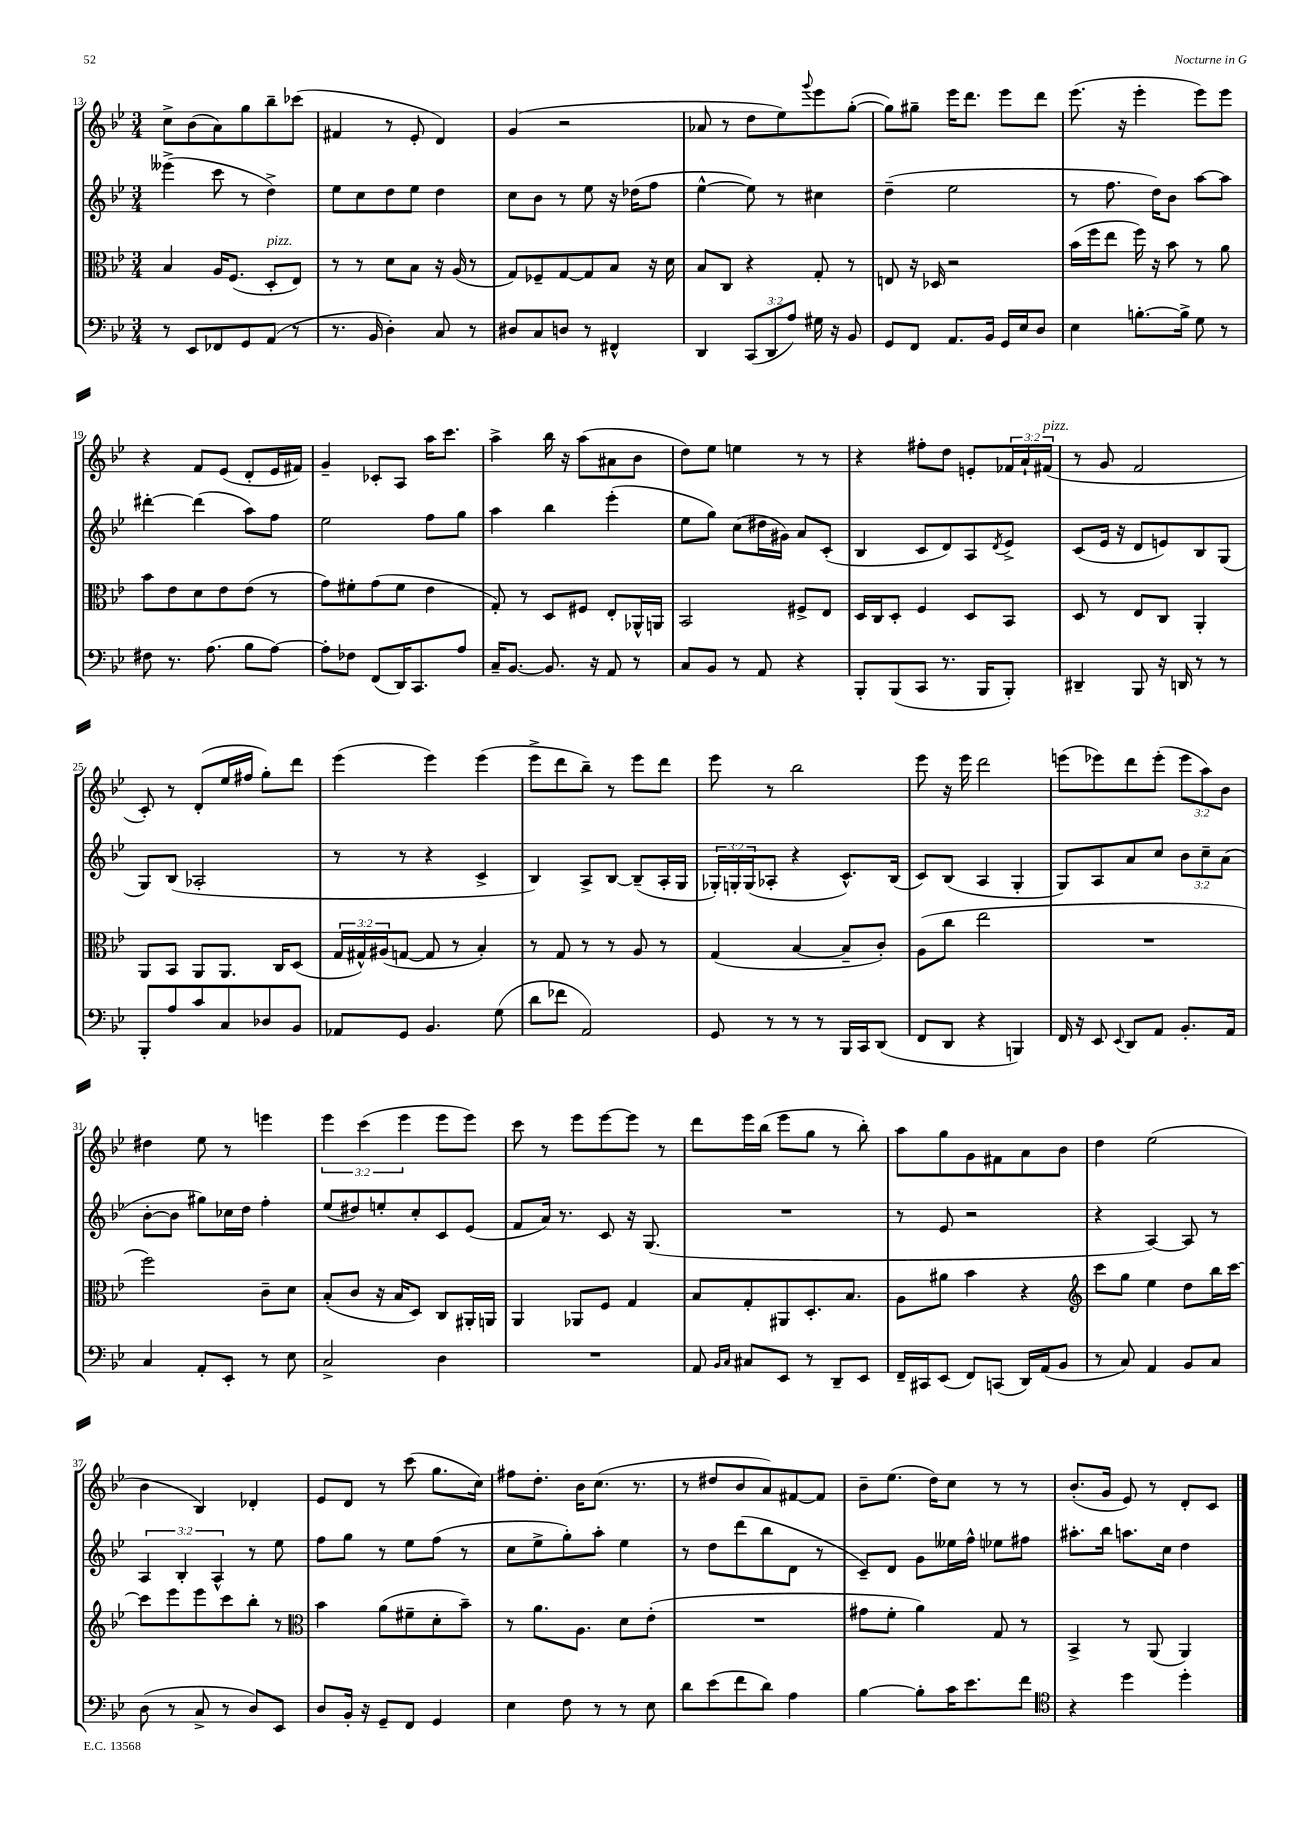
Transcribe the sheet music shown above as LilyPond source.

<<
\new StaffGroup <<
\new Staff = "s0" {
    \clef treble \key bes \major \numericTimeSignature \time 3/4 \override Staff.TupletNumber.text = #tuplet-number::calc-fraction-text
    c''8-> bes'8( a'8) g''8 bes''8-- ces'''8( |
    fis'4 r8 ees'8-. d'4) |
    g'4( r2 |
    aes'8 r8 d''8 ees''8) \appoggiatura { g'''8 } ees'''8 g''8~-.( |
    g''8) gis''8-- ees'''16 d'''8. ees'''8 d'''8 |
    ees'''8.( r16 ees'''4-. ees'''8) ees'''8 |
    r4 f'8 ees'8( d'8-. ees'16 fis'16) |
    g'4-- ces'8-. a8 a''16 c'''8. |
    a''4-> bes''16 r16 a''8( ais'8 bes'8 |
    d''8) ees''8 e''4 r8 r8 |
    r4 fis''8-. d''8 e'8-. \tuplet 3/2 { fes'16 a'16-! fis'16^\markup { \italic "pizz." }( } |
    r8 g'8 f'2 |
    c'8-.) r8 d'8-.( ees''16 fis''16 g''8-.) d'''8 |
    ees'''4( ees'''4) ees'''4( |
    ees'''8-> d'''8 bes''8--) r8 ees'''8 d'''8 |
    ees'''8 r8 bes''2 |
    ees'''8 r16 ees'''16 d'''2 |
    e'''8( ees'''8) d'''8 ees'''8-.( \tuplet 3/2 { ees'''8 a''8) bes'8 } |
    dis''4 ees''8 r8 e'''4 |
    \tuplet 3/2 { ees'''4 c'''4( ees'''4 } ees'''8 ees'''8) |
    c'''8 r8 ees'''8 ees'''8~ ees'''8 r8 |
    d'''8 ees'''16 bes''16( ees'''8 g''8 r8 bes''8-.) |
    a''8 g''8 g'8 fis'8 a'8 bes'8 |
    d''4 ees''2( |
    bes'4 bes4) des'4-. |
    ees'8 d'8 r8 c'''8( g''8. c''16) |
    fis''8 d''8.-. bes'16 c''8.( r8. |
    r8 dis''8 bes'8 a'8) fis'8~ fis'8 |
    bes'8-- ees''8.( d''16) c''8 r8 r8 |
    bes'8.-.( g'16 ees'8) r8 d'8-. c'8 \bar "|." |
}
\new Staff = "s1" {
    \clef treble \key bes \major \numericTimeSignature \time 3/4 \override Staff.TupletNumber.text = #tuplet-number::calc-fraction-text
    eeses'''4->( c'''8 r8 d''4->) |
    ees''8 c''8 d''8 ees''8 d''4 |
    c''8 bes'8 r8 ees''8 r16 des''16( f''8 |
    ees''4~-^ ees''8) r8 cis''4 |
    d''4--( ees''2 |
    r8 f''8. d''16) bes'8 a''8~ a''8 |
    dis'''4~-. dis'''4( a''8) f''8 |
    ees''2 f''8 g''8 |
    a''4 bes''4 ees'''4-.( |
    ees''8 g''8) c''8( dis''16 gis'16) a'8 c'8-.( |
    bes4 c'8 d'8) a8 \acciaccatura { d'8 } ees'8-> |
    c'8( ees'16 r16 d'8 e'8) bes8 g8( |
    g8) bes8( aes2-. |
    r8 r8 r4 c'4-> |
    bes4) a8-> bes8~ bes8--( a16-. g16 |
    \tuplet 3/2 { ges16-.) g16-. g16( } aes8-. r4 c'8.-^) bes16( |
    c'8) bes8( a4 g4-. |
    g8) a8 a'8 c''8 \tuplet 3/2 { bes'8 c''8-- a'8( } |
    bes'8~-. bes'8 gis''8) ces''16 d''16 f''4-. |
    ees''8( dis''8) e''8-. c''8-. c'8 ees'8( |
    f'8 a'16) r8. c'8 r16 g8.( |
    R2. |
    r8 ees'8 r2 |
    r4 a4~) a8 r8 |
    \tuplet 3/2 { a4 bes4-. a4-^ } r8 ees''8 |
    f''8 g''8 r8 ees''8 f''8( r8 |
    c''8 ees''8-> g''8-.) a''8-. ees''4 |
    r8 d''8 d'''8( bes''8 d'8 r8 |
    c'8--) d'8 g'8 eeses''16 f''16-^ ees''8 fis''8 |
    ais''8.-. bes''16 a''8. c''16 d''4 \bar "|." |
}
\new Staff = "s2" {
    \clef alto \key bes \major \numericTimeSignature \time 3/4 \override Staff.TupletNumber.text = #tuplet-number::calc-fraction-text
    bes4 a16 f8.( d8-.^\markup { \italic "pizz." } ees8) |
    r8 r8 d'8 bes8 r16 a16( r8 |
    g8) fes8-- g8~ g8 bes8 r16 d'16 |
    bes8 c8 r4 g8-. r8 |
    e8 r16 des16 r2 |
    bes'16( f''16 ees''8 f''16) r16 bes'8 r8 a'8 |
    bes'8 ees'8 d'8 ees'8 ees'8( r8 |
    g'8) fis'8-. g'8( fis'8 ees'4 |
    g8-.) r8 d8 fis8 ees8-. aes,16-^ a,16 |
    bes,2 fis8-> ees8 |
    d16 c16 d8-. f4 d8 bes,8 |
    d8 r8 ees8 c8 a,4-. |
    a,8 bes,8 a,8 a,8. c16 d8( |
    \tuplet 3/2 { g16 gis16-^) ais16( } g8~ g8 r8 bes4-.) |
    r8 g8 r8 r8 a8 r8 |
    g4( bes4~ bes8-- c'8-.) |
    a8( c''8 ees''2 |
    R2. |
    f''2) c'8-- d'8 |
    bes8-.( c'8 r16 bes16 d8) c8 ais,16-. a,16 |
    a,4 aes,8 f8 g4 |
    bes8 g8-. ais,8 d8.-. bes8. |
    a8 ais'8 bes'4 r4 |
    \clef treble c'''8 g''8 ees''4 d''8 bes''16 c'''16~ |
    c'''8 ees'''8 ees'''8 c'''8 bes''8-. r8 |
    \clef alto bes'4 a'8( fis'8-- d'8-. bes'8--) |
    r8 a'8. a8. d'8 ees'8-.( |
    R2. |
    gis'8 f'8-. a'4) g8 r8 |
    bes,4-> r8 a,8( a,4) \bar "|." |
}
\new Staff = "s3" {
    \clef bass \key bes \major \numericTimeSignature \time 3/4 \override Staff.TupletNumber.text = #tuplet-number::calc-fraction-text
    r8 ees,8 fes,8 g,8 a,8( r8 |
    r8. bes,16 d4-.) c8 r8 |
    dis8 c8 d8 r8 fis,4-^ |
    d,4 \tuplet 3/2 { c,8( d,8 a8) } gis16 r16 bes,8 |
    g,8 f,8 a,8. bes,16 g,16 ees16 d8 |
    ees4 b8.~-. b16-> g8 r8 |
    fis8 r8. a8.( bes8 a8~) |
    a8-. fes8 f,8( d,16) c,8. a8 |
    c16-- bes,8.~ bes,8. r16 a,8 r8 |
    c8 bes,8 r8 a,8 r4 |
    bes,,8-. bes,,8( c,8 r8. bes,,16 bes,,8-.) |
    dis,4-- bes,,8 r16 d,16 r8 r8 |
    bes,,8-. a8 c'8 c8 des8 bes,8 |
    aes,8 g,8 bes,4. g8( |
    d'8 fes'8 a,2) |
    g,8 r8 r8 r8 bes,,16 c,16 d,8( |
    f,8 d,8 r4 b,,4) |
    f,16 r16 ees,8 \appoggiatura { ees,8 } d,8 a,8 bes,8.-. a,16 |
    c4 a,8-. ees,8-. r8 ees8 |
    c2-> d4 |
    R2. |
    a,8 \grace { bes,16 c16 } cis8 ees,8 r8 d,8-- ees,8 |
    f,16-- cis,16 ees,8( f,8) c,8( d,16) a,16( bes,8 |
    r8 c8) a,4 bes,8 c8 |
    d8( r8 c8-> r8 d8) ees,8 |
    d8 bes,16-. r16 g,8-- f,8 g,4 |
    ees4 f8 r8 r8 ees8 |
    d'8 ees'8( f'8 d'8) a4 |
    bes4~ bes8-. c'16 ees'8. f'8 |
    \clef tenor r4 d''4 d''4-. \bar "|." |
}
>>
>>
\layout { \context { \Score currentBarNumber = #13 } }
